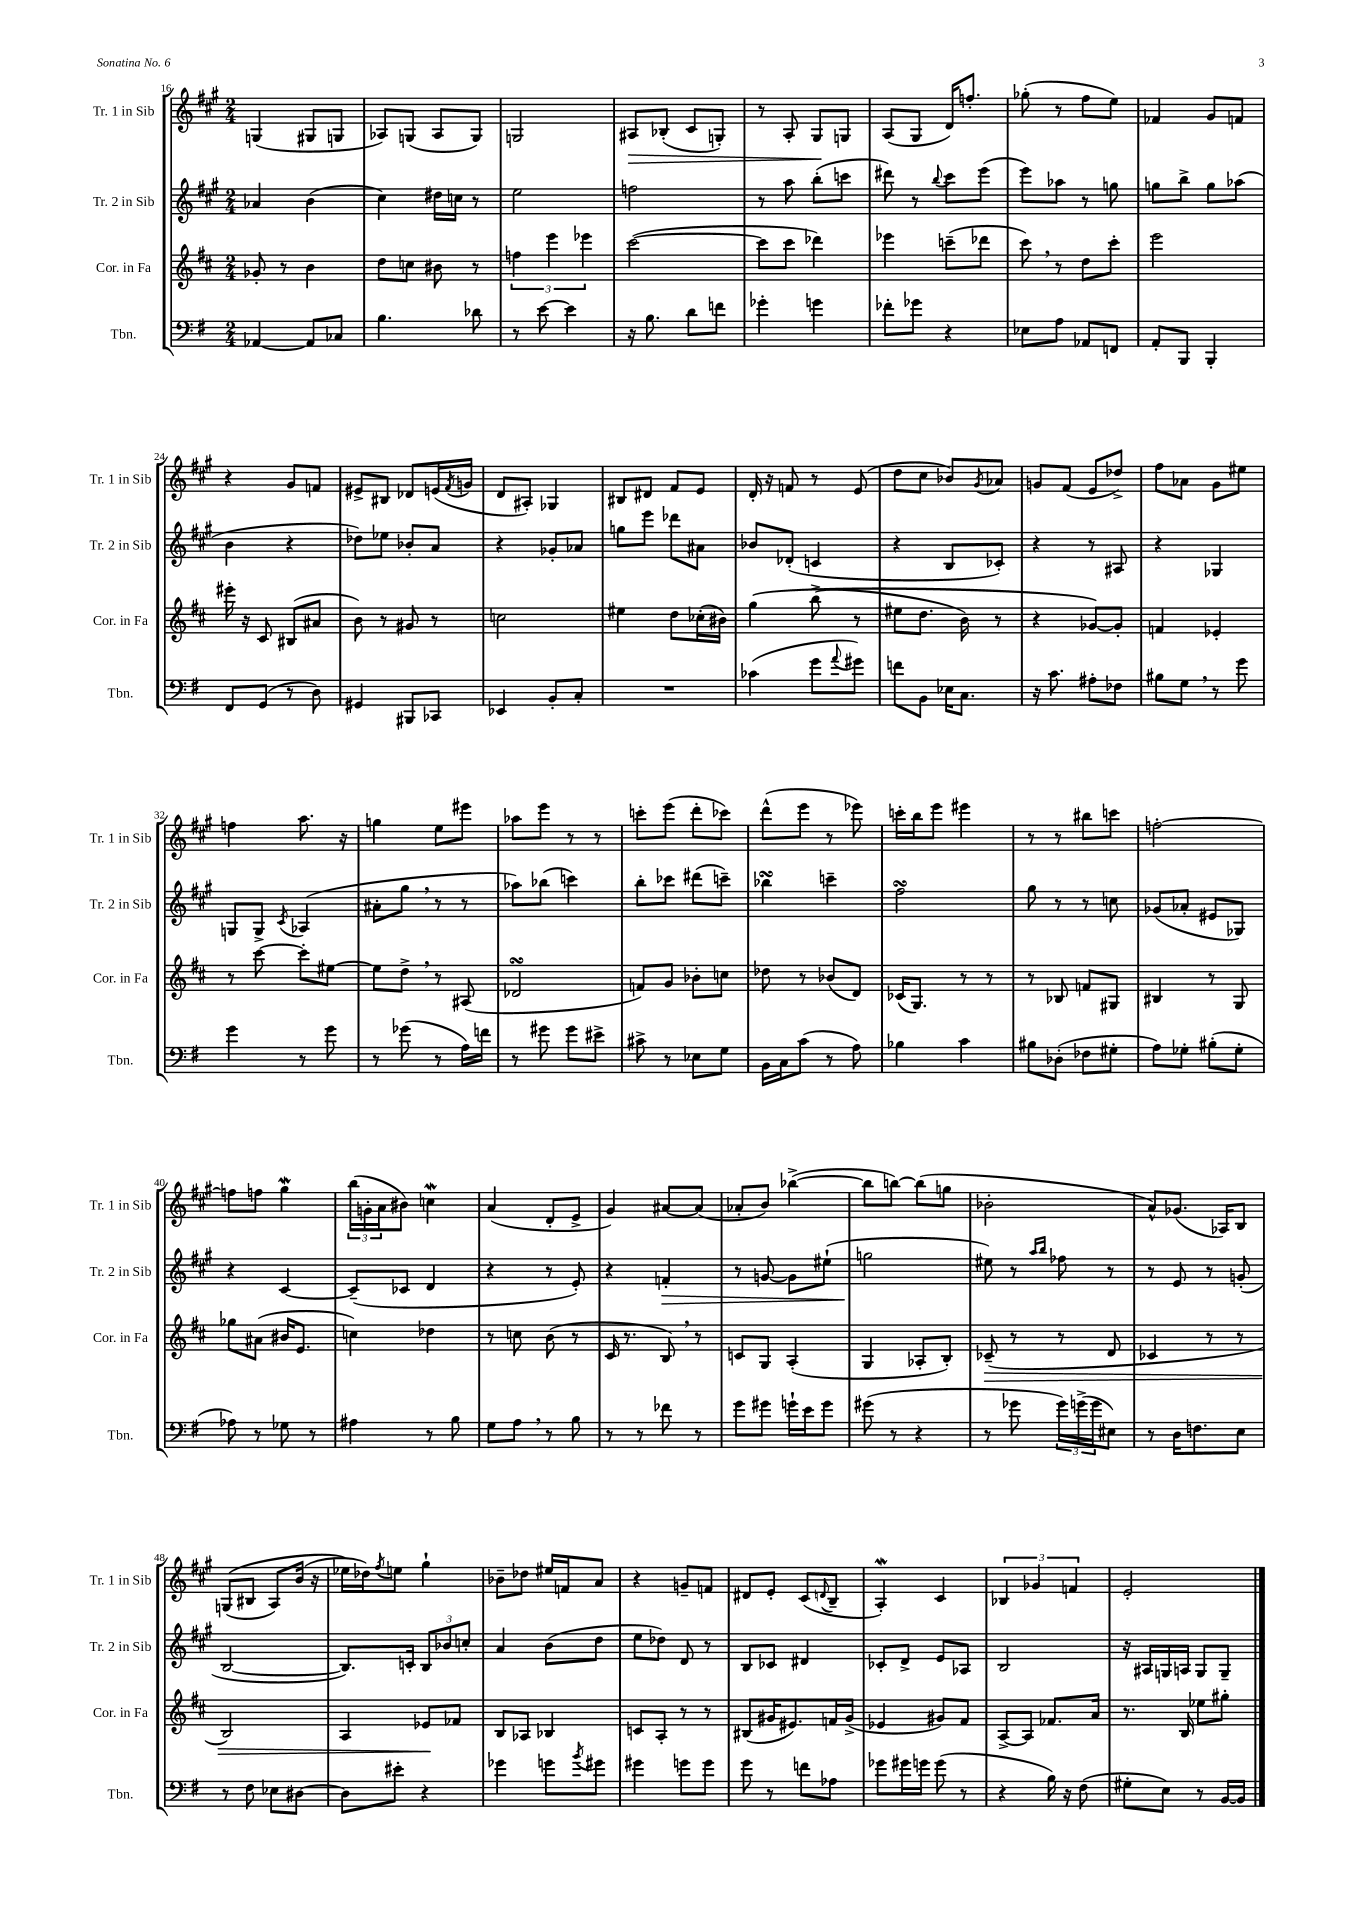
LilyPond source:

<<
\new StaffGroup <<
\new Staff = "s0" \with { instrumentName = "Tr. 1 in Sib" shortInstrumentName = "Tr. 1 in Sib" } {
    \clef treble \key a \major \numericTimeSignature \time 2/4
    g4( gis8 g8 |
    aes8) g8( aes8 g8) |
    g2 |
    ais8\> bes8-.( cis'8 g8-.) |
    r8 a8-. gis8\! g8 |
    a8( gis8 d'16) f''8.-. |
    ges''8-.( r8 fis''8 e''8) |
    fes'4 gis'8 f'8 |
    r4 gis'8 f'8 |
    eis'8-> bis8 des'8 e'16( \acciaccatura { fis'8 } g'16 |
    d'8 ais8-.) ges4 |
    bis8 dis'8 fis'8 e'8 |
    d'16-. r16 f'8 r8 e'8( |
    d''8 cis''8 bes'8) \acciaccatura { gis'8 } aes'8 |
    g'8 fis'8( e'8 des''8->) |
    fis''8 aes'8 gis'8 eis''8 |
    f''4 a''8. r16 |
    g''4 e''8 eis'''8 |
    aes''8 e'''8 r8 r8 |
    c'''8-. e'''8( d'''8-. ces'''8) |
    d'''8-^( e'''8 r8 ees'''8) |
    c'''16-. b''16 e'''8 eis'''4 |
    r8 r8 bis''8 c'''8 |
    f''2~-. |
    f''8 f''8 gis''4\mordent |
    \tuplet 3/2 { b''16( g'16-. a'16 } bis'8) c''4\mordent |
    a'4( d'8-. e'8-> |
    gis'4) ais'8~ ais'8( |
    aes'8-. b'8) bes''4~->( |
    bes''8 b''8~) b''8( g''8 |
    bes'2-. |
    a'8-^) ges'8.( aes16) b8 |
    g8(\( bis8 a8) b'16( r16 |
    ees''16\) des''16) \acciaccatura { fis''8 } e''8 gis''4-! |
    bes'8-- des''8 eis''16 f'16 a'8 |
    r4 g'8-- f'8 |
    dis'8 e'8-. cis'8( \appoggiatura { d'8 } b8-- |
    a4-.\mordent) cis'4 |
    \tuplet 3/2 { bes4 ges'4 f'4 } |
    e'2-. \bar "|." |
}
\new Staff = "s1" \with { instrumentName = "Tr. 2 in Sib" shortInstrumentName = "Tr. 2 in Sib" } {
    \clef treble \key a \major \numericTimeSignature \time 2/4
    aes'4 b'4( |
    cis''4) dis''16 c''16 r8 |
    e''2 |
    f''2 |
    r8 a''8 b''8-.( c'''8 |
    dis'''8) r8 \appoggiatura { b''8 } cis'''8 e'''8( |
    e'''8) aes''8 r8 g''8 |
    g''8 b''8-> g''8 aes''8( |
    b'4 r4 |
    des''8) ees''8 bes'8-. a'8 |
    r4 ges'8-. aes'8 |
    g''8 e'''8 des'''8 ais'8 |
    bes'8 des'8-.( c'4 |
    r4 b8 ces'8-.) |
    r4 r8 ais8 |
    r4 ges4 |
    g8 g8-> \acciaccatura { cis'8 } aes4( |
    ais'8-. gis''8 \breathe r8 r8 |
    aes''8) bes''8( c'''4) |
    b''8-. ces'''8 dis'''8( c'''8--) |
    bes''4\turn c'''4-- |
    fis''2\turn |
    gis''8 r8 r8 c''8 |
    ges'8( aes'8-. eis'8 ges8) |
    r4 cis'4~ |
    cis'8--( ces'8 d'4 |
    r4 r8 e'8-.) |
    r4 f'4-.\> |
    r8 g'8~ g'8 eis''8-!( |
    g''2\! |
    eis''8) r8 \grace { a''16 b''16 } fes''8 r8 |
    r8 e'8 r8 g'8-.( |
    b2~ |
    b8.) c'16-. \tuplet 3/2 { b8 bes'8 c''8-. } |
    a'4 b'8( d''8 |
    e''8 des''8) d'8 r8 |
    b8 ces'8 dis'4 |
    ces'8-. d'8-> e'8 aes8 |
    b2 |
    r16 ais16 g16 a16 g8 g8-- \bar "|." |
}
\new Staff = "s2" \with { instrumentName = "Cor. in Fa" shortInstrumentName = "Cor. in Fa" } {
    \clef treble \key d \major \numericTimeSignature \time 2/4
    ges'8-. r8 b'4 |
    d''8 c''8 bis'8 r8 |
    \tuplet 3/2 { f''4 e'''4 ees'''4 } |
    cis'''2~( |
    cis'''8 cis'''8 des'''4) |
    ees'''4 c'''8--( des'''8 |
    cis'''8) \breathe r8 d''8 cis'''8-. |
    e'''2 |
    eis'''16-. r16 cis'8 bis8( ais'8 |
    b'8) r8 gis'8 r8 |
    c''2 |
    eis''4 d''8 ces''16-.( bis'16) |
    g''4\( b''8->( r8 |
    eis''8 d''8. b'16) r8 |
    r4 ges'8~\) ges'8-. |
    f'4 ees'4-. |
    r8 cis'''8~ cis'''8-. eis''8~ |
    eis''8 d''8-> \breathe r8 ais8( |
    des'2\turn |
    f'8) g'8 bes'8-. c''8 |
    des''8 r8 bes'8( d'8) |
    ces'16( g8.) r8 r8 |
    r8 bes8 f'8 gis8 |
    bis4 r8 g8 |
    ges''8 ais'8( bis'16 e'8. |
    c''4) des''4 |
    r8 c''8 b'8( r8 |
    cis'16 r8. b8) \breathe r8 |
    c'8 g8 a4-.( |
    g4 aes8-. b8-.) |
    ces'8--\>( r8 r8 d'8 |
    ces'4 r8 r8 |
    b2) |
    a4 ees'8\! fes'8 |
    b8 aes8 bes4 |
    c'8 a8-. r8 r8 |
    bis8( gis'16 eis'8.) f'16 gis'16->( |
    ees'4 gis'8) fis'8 |
    a8~-> a8 fes'8. a'16 |
    r8. b16 ees''8 gis''8-. \bar "|." |
}
\new Staff = "s3" \with { instrumentName = "Tbn." shortInstrumentName = "Tbn." } {
    \clef bass \key g \major \numericTimeSignature \time 2/4
    aes,4~ aes,8 ces8 |
    b4. des'8 |
    r8 e'8~ e'4 |
    r16 b8. d'8 f'8 |
    ges'4-. g'4 |
    fes'8-. ges'8 r4 |
    ees8 a8 aes,8 f,8 |
    a,8-. b,,8 b,,4-. |
    fis,8 g,8( r8 d8) |
    gis,4 bis,,8 ces,8 |
    ees,4 b,8-. c8-. |
    R2 |
    ces'4( g'8 \appoggiatura { a'8 } gis'8) |
    f'8 b,8 ees16 c8. |
    r16 c'8. ais8-. fes8 |
    bis8 g8 \breathe r8 g'8 |
    g'4 r8 g'8 |
    r8 ges'8( r8 a16) f'16 |
    r8 gis'8 gis'8 eis'8-> |
    cis'8-> r8 ees8 g8 |
    b,16 c16 c'8( r8 a8) |
    bes4 c'4 |
    bis8 des8-.( fes8 gis8-. |
    a8) ges8-. bis8-.( ges8-. |
    aes8) r8 ges8 r8 |
    ais4 r8 b8 |
    g8 a8 \breathe r8 b8 |
    r8 r8 fes'8 r8 |
    g'8 gis'8 g'16-! e'16 g'8 |
    gis'8( r8 r4 |
    r8 ges'8 \tuplet 3/2 { ges'16) g'16->( g'16 } eis8) |
    r8 d16 f8. e8 |
    r8 fis8 ees8 dis8~ |
    dis8 eis'8-. r4 |
    ges'4 g'8 \acciaccatura { b'8 } gis'8 |
    gis'4 g'8 g'8 |
    g'8 r8 f'8 aes8 |
    ges'8 gis'16 g'16 g'8( r8 |
    r4 b16) r16 fis8( |
    gis8-. e8) r8 b,16~ b,16 \bar "|." |
}
>>
>>
\layout { \context { \Score currentBarNumber = #16 } }
